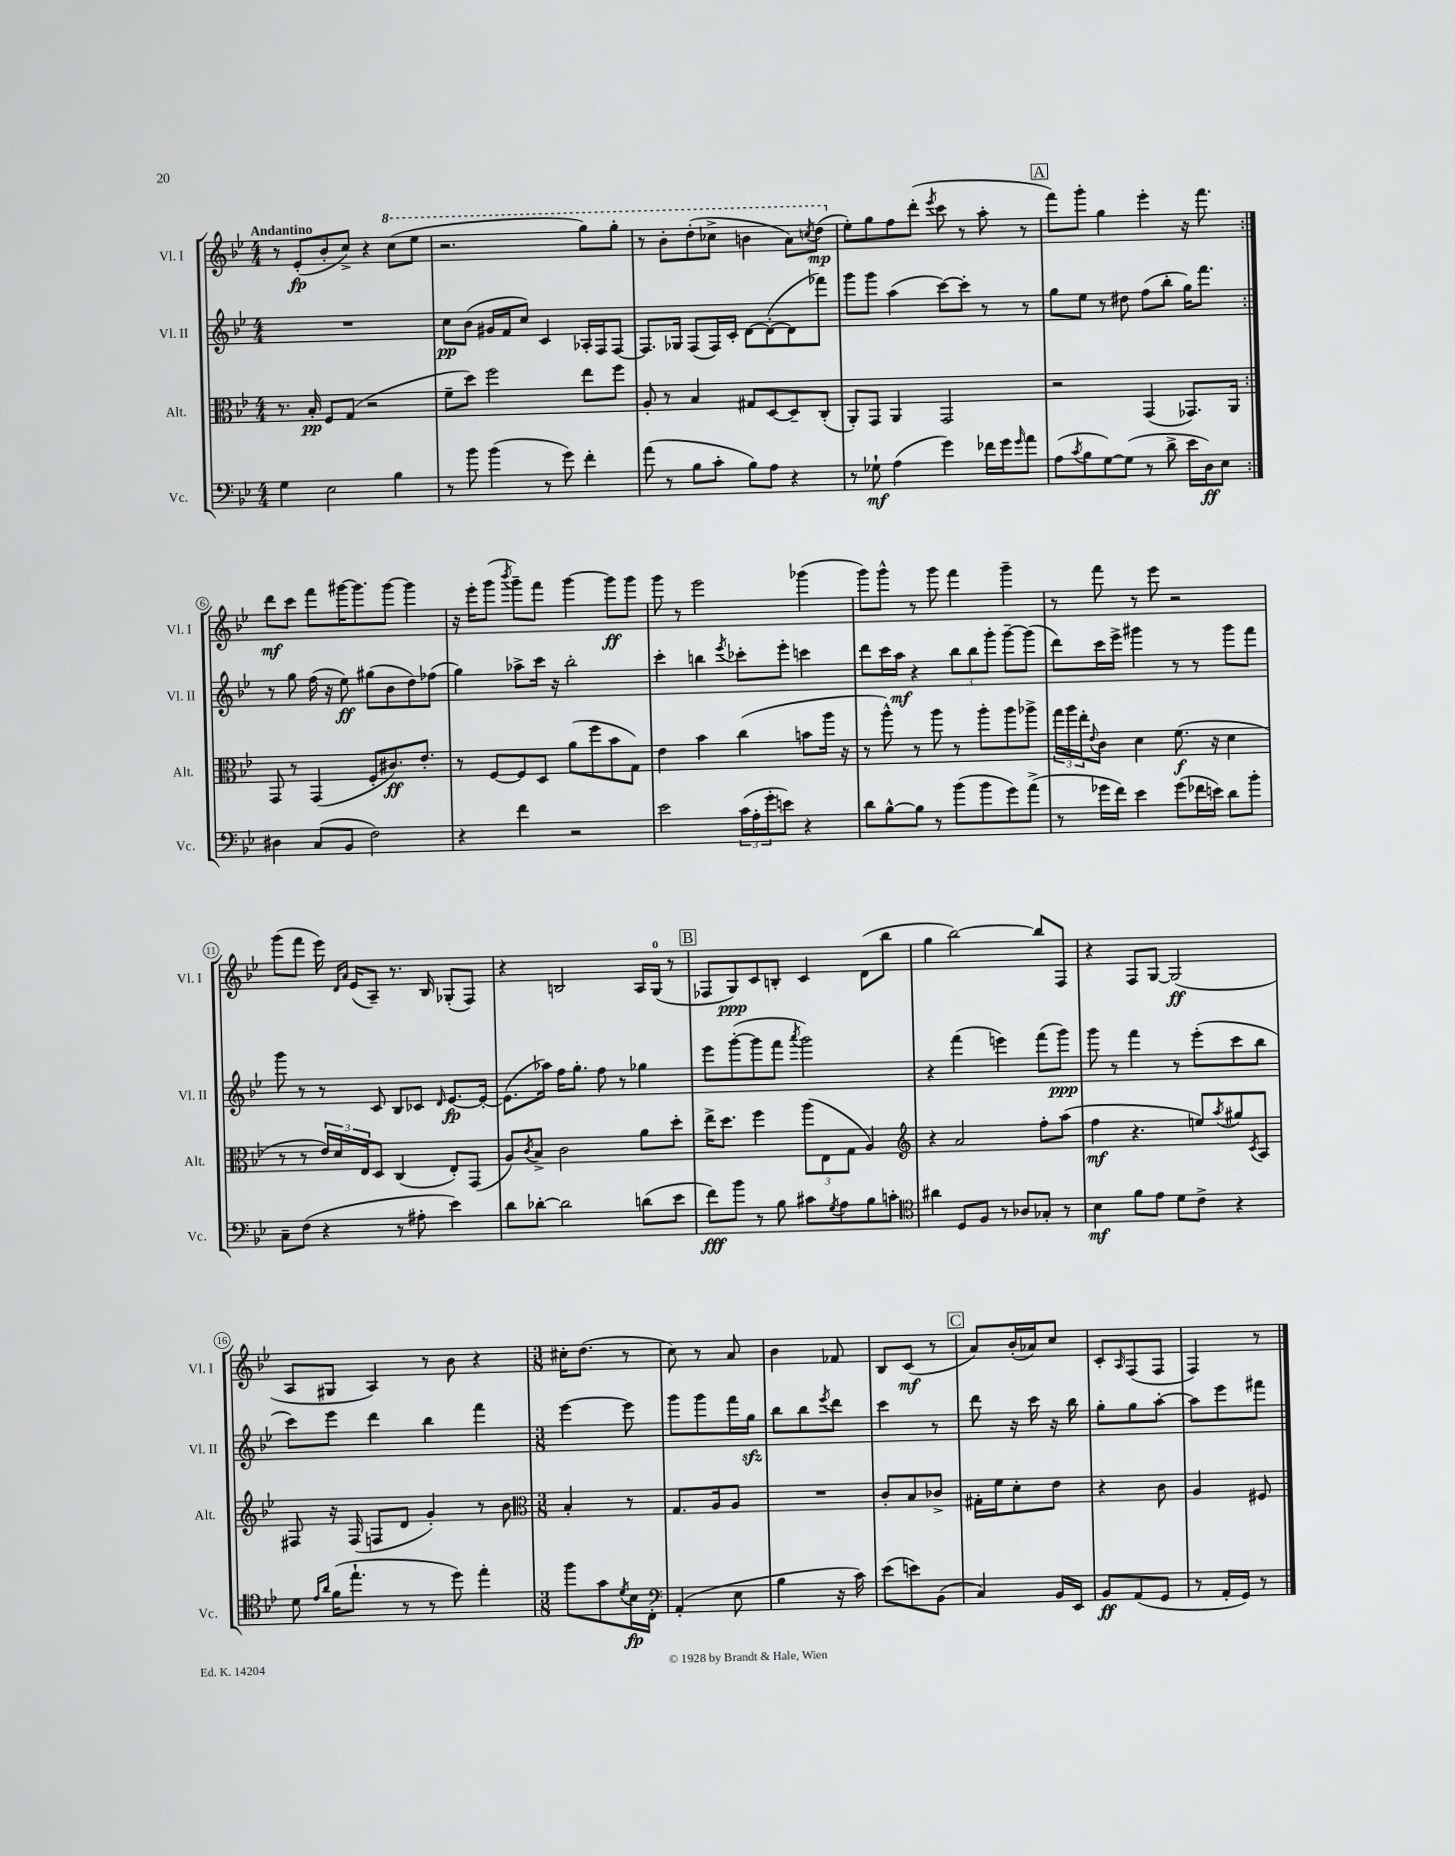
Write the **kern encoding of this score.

**kern	**kern	**kern	**kern
*staff4	*staff3	*staff2	*staff1
*clefF4	*clefC3	*clefG2	*clefG2
*k[b-e-]	*k[b-e-]	*k[b-e-]	*k[b-e-]
*M4/4	*M4/4	*M4/4	*M4/4
4G\	8.r	1r	8r
.	.	.	(8e-'/L
.	16B-'/	.	.
2E-\	8F/L	.	8b-'/
.	(8G/J	.	8cc^/J)
.	2r	.	4r
4B-\	.	.	(8ccc\L
.	.	.	8eee-\J
=	=	=	=
8r	8f~\L	8cc\L	2.r
8b-\	8dd\J)	(8b-\J	.
(4b-\	2ff\	16g#/LL	.
.	.	16f/J	.
.	.	8cc/J)	.
8r	.	4c/	.
8g\)	.	.	.
4f'\	8ee-\L	16A-'/LL	8ggg\L)
.	.	16F/J	.
.	8ff\J	[8F/J	8ggg'\J
=	=	=	=
(8a\	8A'/	8.F/]L	8r
8r	8r	.	8bb-'\L
.	.	16G-/Jk	.
8B-\L	4B-/	(8F/L	(8ddd'\
8c'\J	.	16F/L)	8ccc-^\J
.	.	16c'/JJ	.
8B-\L)	8G#/L	[8d\L	4bb\
8A\J	[8D/	(8d'\_	.
4r	8D~/]	8d\]	8aa\L)
.	.	.	8qccc/
.	(8C'/J	8fff-\J)	(8ddd\J
=	=	=	=
8r	8AA'/L)	8ggg\L	8ee-'\L)
8G-`\	8GG/J	8ggg\J	8gg\
(4A\	4AA/	(4aa\	8ff\
.	.	.	(8ddd'\J
.	.	.	8qeee-/
4g\)	2GG/	[8ccc\L)	8ccc\
.	.	8ccc'\]J	8r
16f-\LL	.	8r	8aa'\
16g\J	.	.	.
16qqg/	.	.	.
8a\J	.	8r	8r
=	=	=	=
(8A\L	2r	8gg\L	8fff\L)
8qc/	.	.	.
8B-\	.	8ee-\J	8ggg'\J
[8G\)	.	8r	4gg\
(8G\]J	.	8dd#\	.
8r	(4GG/	(8ff\L	4eee-'\
8d^\	.	8bb-'\J	.
16e-\LL	8.GG-/L)	16gg\LK)	16r
16D\J)	.	8.fff\J	8.fff\
8E-\J	.	.	.
.	16AA/Jk	.	.
=:|!	=:|!	=:|!	=:|!
4D#\	8GG/	8r	8ddd\L
.	8r	8gg\	8ccc\J
(8C/L	(4GG/	(16ff\	8fff\L
.	.	16r	.
8BB-/J	.	8ee-\)	[16ggg#\K
.	.	.	8.ggg#\]
2F\)	8F'/L	(8gg#\L	.
.	8.c#/)	8b-\	[8ggg#\J
.	.	8dd\)	4ggg#\]
.	8.e-'/J	.	.
.	.	(8ff-\J	.
=	=	=	=
4r	8r	4gg\)	16r
.	.	.	16eee-'\LK
.	[8F/L	.	(8ggg\J
.	.	.	8qbbb-/
4f\	8F/]	8aa-^\L	8ggg~\L)
.	8D/J	16ccc\Jk	8fff\J
.	.	16r	.
2r	(8a\L	2bb-'\	[4ggg\
.	8ff\	.	.
.	8b-\	.	8ggg\]L
.	8G\J)	.	8ggg\J
=	=	=	=
2e-\	4e-\	4ccc'\	8ggg\
.	.	.	8r
.	4b-\	4bb\	2eee-\
.	.	8qeee-/	.
(24c\LL	(4cc\	8ccc-'\L	.
24A'\	.	.	.
24g'\J	.	.	.
8e\J)	.	8eee-'\J	.
4r	8b\L	4ccc\	(4ggg-\
.	16aa\Jk	.	.
.	16r	.	.
=	=	=	=
8d\L	8r	8ddd\L	8ggg\L)
[8B-^^\	8aa^^\)	16ccc\L	8ggg^^\J
.	.	16aa\JJ	.
8B-\]J	8r	4r	8r
8r	8aa\	.	8ggg\
(8b-\L	8r	12bb-\L	4fff\
.	.	12bb-\	.
8b-\	8aa'\L	.	.
.	.	12ggg'\J	.
8g\)	8aa\	[8ggg~\L	4ggg~\
(8a^\J	8aa-^\J	(8ggg\]J	.
=	=	=	=
8r	24gg\LL	8ddd\L)	8r
.	24aa\	.	.
.	24ee-'\J	.	.
.	8qqe-/	.	.
16g-\LL	8c\J	16ccc\L	8fff\
16f\JJ)	.	16eee-^\JJ	.
4e-\	4d\	4ggg#\	8r
.	.	.	8eee-\
(8g-\L	(8.f\	8r	2r
16f-\L	.	8r	.
16e\JJ)	16r	.	.
8d\L	4d\	8ggg#\L	.
8b-'\J	.	8fff\J	.
=	=	=	=
8C~\L	8r	8ggg\	(8ggg\L
(8F\J	8r	8r	8fff\J
4r	24e-/LL)	8r	16eee-\)
.	24d/	.	.
.	.	.	16qqd/LL
.	.	.	16qqa/JJ
.	.	.	(16e-/LK
.	24E-/J	.	.
.	8D/J	8c/	8A~/J)
8r	(4C/	8B-/L	8.r
8A#'\	.	8c-/J	.
.	.	.	16B-/
.	.	16qqd/	.
4e-\)	8E-'/L)	[8.e-/L	(8G-'/L
.	(8GG/J	.	8F/J)
.	.	16e-'/_Jk	.
=	=	=	=
8d\L	8A/L)	(8.e-\]L	4r
.	8qc/	.	.
[8d-'\J	8B-^/J	.	.
.	.	16aa-\Jk)	.
2d-\]	2c\	16ff\LK	2B/
.	.	8.gg'\J	.
.	.	8ff\	.
.	.	8r	.
(8d\L	8a\L	4gg-\	16A/LL
.	.	.	(16G/JJ
8e-\J	8dd'\J	.	8r
=	=	=	=
8f\L)	16ee-^\LK	8eee-\L	8F-/L
.	8.dd\J	.	.
8b-\J	.	([8ggg'\	8G/)
8r	4ff\	8ggg\]	8c/
8B-\	.	8fff\J	8B'/J
.	.	8qaaa/	.
8c#\L	(12aa\L	2ggg\)	4c/
.	12E-\	.	.
8qG/	.	.	.
8A\	.	.	.
.	12G\J	.	.
8B-\	4A/)	.	(8d\L
8c'\J	.	.	8bb-\J
=	=	=	=
*clefC4	*clefG2	*	*
4a#\	4r	4r	4gg\
8D/L	2a/	(4fff\	[2bb-\)
8F/J	.	.	.
8r	.	4eee\)	.
8A-/L	.	.	.
8G-'/J	8ff'\L	(8fff\L	8bb-/]L
8r	(8aa\J	8ggg\J)	8F/J
=	=	=	=
4B-\	4ff\	8ggg\	4r
.	.	8r	.
8f\L	4.r	4fff\	8F/L
8e-\J	.	.	[8G/J
8d\L	.	8r	(2G/]
8c^\J	8ee/L)	(8eee-'\L	.
.	8qaa/	.	.
4r	8gg#/	8ccc\	.
.	8qc/	.	.
.	8A/J	8bb-\J	.
=	=	=	=
8d\	8F#/	8ccc\L)	8A/L
16qqe-/LL	.	.	.
16qqa/JJ	.	.	.
(16f\LK	16r	8eee-\J	8G#/J
8.ee-`\J	(16F#/	.	.
.	8F/L	4ddd\	4A/)
8r	8d/J	.	.
8r	4g'/)	4bb-\	8r
8dd\)	.	.	8b-\
4ee-'\	8r	4fff\	4r
.	8b-\	.	.
=	=	=	=
*	*clefC3	*	*
*M3/8	*M3/8	*M3/8	*M3/8
8ff\L	4B-'/	[4eee-\	16cc#'\LK
.	.	.	(8.dd\J
8g\	.	.	.
8qd/	.	.	.
16B-\L	8r	8eee-\]	8r
16C'\JJ	.	.	.
=	=	=	=
*clefF4	*	*	*
(4AA'/	8.G/L	8ggg\L	8cc\)
.	.	8ggg\	8r
.	16A/k	.	.
8E-\	8A/J	16fff\L	8a/
.	.	16gg\JJ	.
=	=	=	=
4B-\	4.r	8bb-\L	4b-\
.	.	8bb-\	.
.	.	8qeee-/	.
16r	.	8ddd\J	8f-/
16c\)	.	.	.
=	=	=	=
(8e-\L	8c'/L	4ccc\	8B-/L
8e\)	8B-/	.	(8c/J
(8BB-\J	8c-^/J	8r	8r
=	=	=	=
4C/)	16G#'\LL	8ddd\	8a/L)
.	16f\J	.	.
.	8d'\	16r	(16b-'/L
.	.	16ccc\	16a-/J)
16BB-/LL	8e-\J	16r	8cc/J
16EE-/JJ	.	16bb-\	.
=	=	=	=
8BB-/L	4r	8gg'\L	8c'/L
.	.	.	16qqA/
(8AA/	.	8gg\	(8F/
8GG/J	8c\	[8aa'\J	8F/J
=	=	=	=
8r	4A/	8aa\]L	4F/)
16AA'/LL	.	8eee-\	.
16GG/JJ)	.	.	.
8r	8F#/	8fff#\J	8r
==	==	==	==
*-	*-	*-	*-
